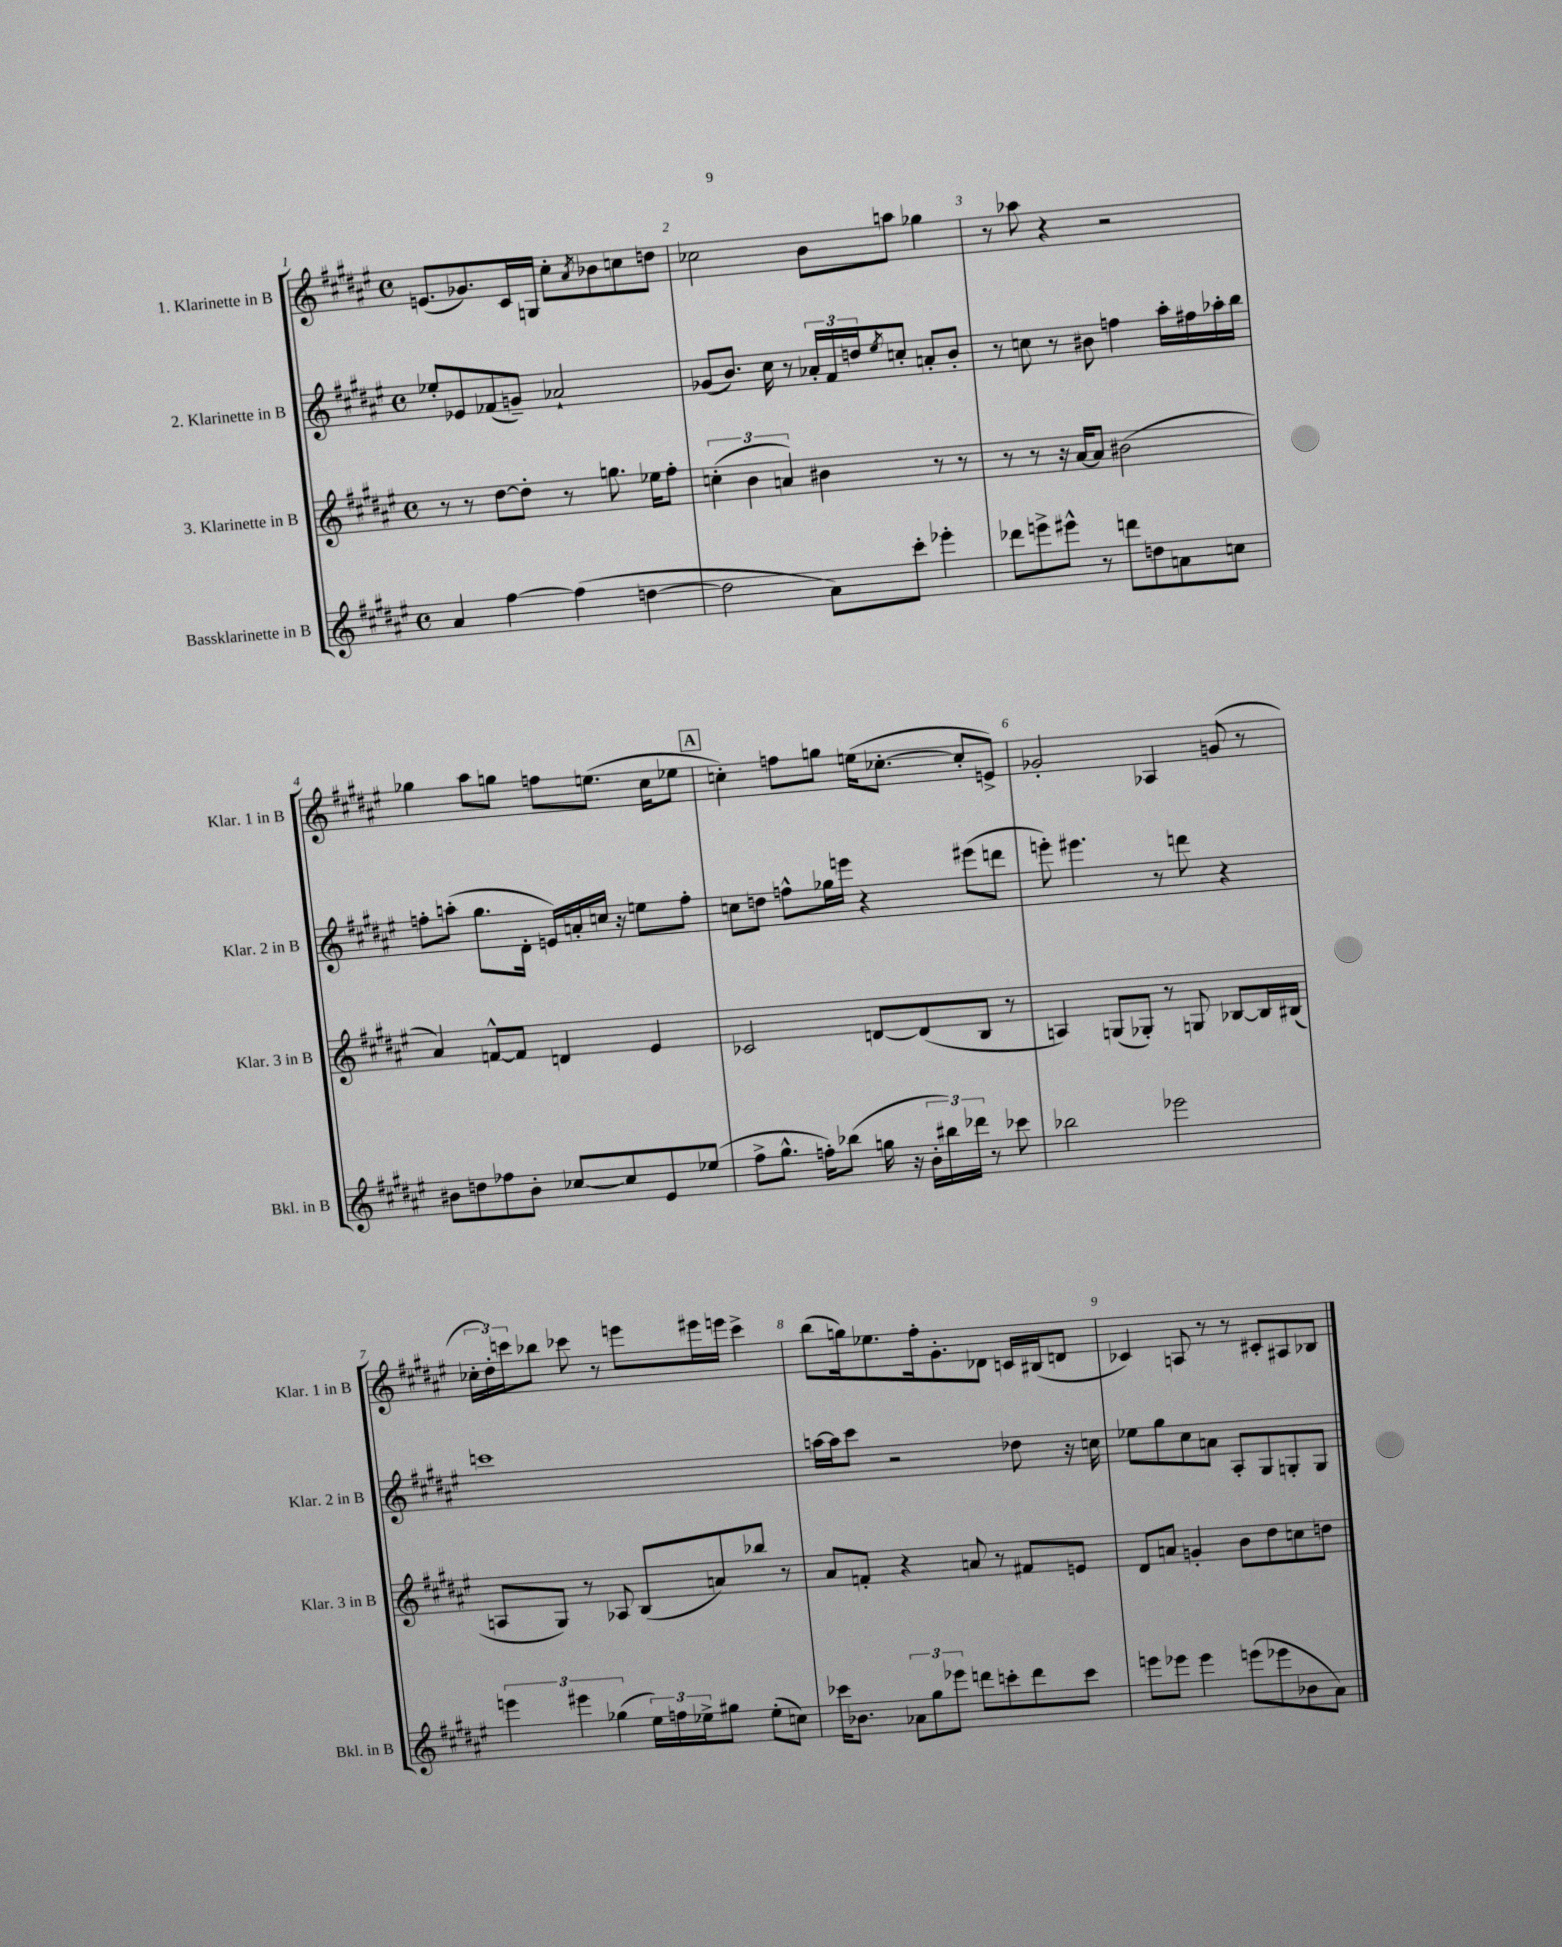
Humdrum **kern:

**kern	**kern	**kern	**kern
*part4	*part3	*part2	*part1
*staff4	*staff3	*staff2	*staff1
*I"Bassklarinette in B	*I"3. Klarinette in B	*I"2. Klarinette in B	*I"1. Klarinette in B
*I'Bkl. in B	*I'Klar. 3 in B	*I'Klar. 2 in B	*I'Klar. 1 in B
*clefG2	*clefG2	*clefG2	*clefG2
*k[f#c#g#d#a#e#]	*k[f#c#g#d#a#e#]	*k[f#c#g#d#a#e#]	*k[f#c#g#d#a#e#]
*M4/4	*M4/4	*M4/4	*M4/4
*met(c)	*met(c)	*met(c)	*met(c)
=1	=1	=1	=1
4a#/	8r	8ee-X'/L	(8.en/L
.	8r	8e-X/	.
.	.	.	8.g-X/)
[4ff#\	[8dd#\L	(8f-X/	.
.	8dd#'\J]	8gn~/J)	16c#/L
.	.	.	16Gn/JJ
(4ff#\]	8r	2a-X`/	8cc#'\L
.	.	.	8qa#/
.	8.ggn\	.	8b-X\
[4ddn\	.	.	8ccn\
.	16ee-X\KL	.	.
.	8ff#'\J	.	8ddn\J
=2	=2	=2	=2
2dd\]	(6ccn'\	(8g-X/L	2cc-X\
.	.	8.b/J)	.
.	6b\	.	.
.	.	16cc#\	.
.	6an/)	.	.
.	.	8r	.
8a#\L)	4b#X\	24a-X'/LL	8b\L
.	.	24f#/	.
.	.	24ddn/J	.
.	.	8qee#/	.
8ccc#'\J	.	8ccn'/J	8aan\J
4eee-X'\	8r	8an'/L	4gg-X\
.	8r	8b'/J	.
=3	=3	=3	=3
8ddd-X\L	8r	8r	8r
8eeen^\	8r	8ccn\	8aa-X\
8eee#X^^\J	16r	8r	4r
.	[16a#/KL	.	.
8r	8a#/J]	8b#X\	.
8dddn\L	(2b#X\	4ffn\	2r
8ddn\	.	.	.
8an\	.	16aa#'\LL	.
.	.	16ff#X\	.
8ccn\J	.	16aa-X'\	.
.	.	16bb\JJ	.
!!LO:LB:g=z
=4	=4	=4	=4
8b#X\L	4a#/)	8ffn'\L	4gg-X\
8ddn\	.	(8aan'\J	.
8ff-X\	[8fn^^/L	8.gg#\L	8aa#\L
8b#'\J	8f/J]	.	8ggn\J
.	.	16d#'\Jk	.
[8cc-X/L	4dn/	16en/LL)	8ffn\L
.	.	16an'/	.
8cc-/]	.	16ccn/JJ	(8.een\J
.	.	16r	.
8e#/	4e#/	8een\L	.
.	.	.	16cc#\KL
(8ee-X/J	.	8ff'\J	8ee-X\J
!!LO:REH:place=s1:t=A
=5	=5	=5	=5
8ff#^\L	2c-X/	8ccn\L	4ccn'\)
8.gg#^^\J	.	8ddn\J	.
.	.	8ffn^^\L	8ffn\L
16ffn'\KL)	.	.	.
(8bb-X\J	.	16gg-X\L	8ggn\J
.	.	16eeen\JJ	.
16ggn\	[8dn/L	4r	(16een\KL
16r	.	.	[8.cc-X'\J
24b'\LL	(8d/]	.	.
24bb#X\)	.	.	.
24ddd-X\JJ	.	.	.
8r	8B/J	(8eee#X\L	8cc-'/L]
8ccc-X\	8r	8dddn\J	8en^/J)
=6	=6	=6	=6
2bb-X\	4An/)	8eeen'\)	2g-X'/
.	.	4.eee#X\	.
.	(8Gn/L	.	.
.	8G-X'/J)	.	.
2eee-X\	8r	8r	4A-X/
.	8Gn/	8dddn\	.
.	[8B-X/L	4r	(8gn/
.	16B-/L]	.	8r
.	(16B#X/JJ	.	.
!!LO:LB:g=z
=7	=7	=7	=7
6eeen\	8An/L	1cccn	24cc-X'\LL
.	.	.	24dd#'\)
.	.	.	24cccn\J
.	8G#/J)	.	8bb-X\J
6eee#X\	.	.	.
.	8r	.	8ccc-X\
(6gg-X\	.	.	.
.	8A-X/	.	8r
24ee#\LL)	(8B/L	.	8eeen\L
24ffn\	.	.	.
24ee-X^\J	.	.	.
8gg#X\J	8an/)	.	16eee#X\L
.	.	.	16eeen\JJ
(8ee-'\L	8bb-X/J	.	4ccc-^\
8ccn\J)	8r	.	.
=8	=8	=8	=8
16ccc-X\KL	8a#/L	[16aan\LL	(8bb\L
8.b-X\J	.	16aa\J]	.
.	8fn'/J	8ccc#\J	16ggn\k)
.	.	.	8.ee-X\
12a-X\L	4r	2r	.
12gg#\	.	.	.
.	.	.	16ff#'\k
12eee-X\J	.	.	.
.	.	.	8.g#'\
8dddn\L	8an/	.	.
8cccn'\	8r	.	8d-X\J
8ddd\	8f#X/L	8dd-X\	16cn/LL
.	.	.	(16B#X/J
8ccc\J	8en/J	16r	8dn/J
.	.	16ccn\	.
=9	=9	=9	=9
8eeen\L	8d#/L	8ee-X\L	4c-X/)
8eee-X\J	8an/J	8gg#\	.
4eee-\	4gn'/	8cc#\	8An/
.	.	8an\J	8r
(8eeen\L	8b\L	8A#'/L	8r
8eee-X\	8dd#\	8G#/	8c#X'/L
8b-X\	8ccn\	8Gn'/	8A#X/
8a#\J)	8ddn\J	8G/J	8B-X/J
==	==	==	==
*-	*-	*-	*-
